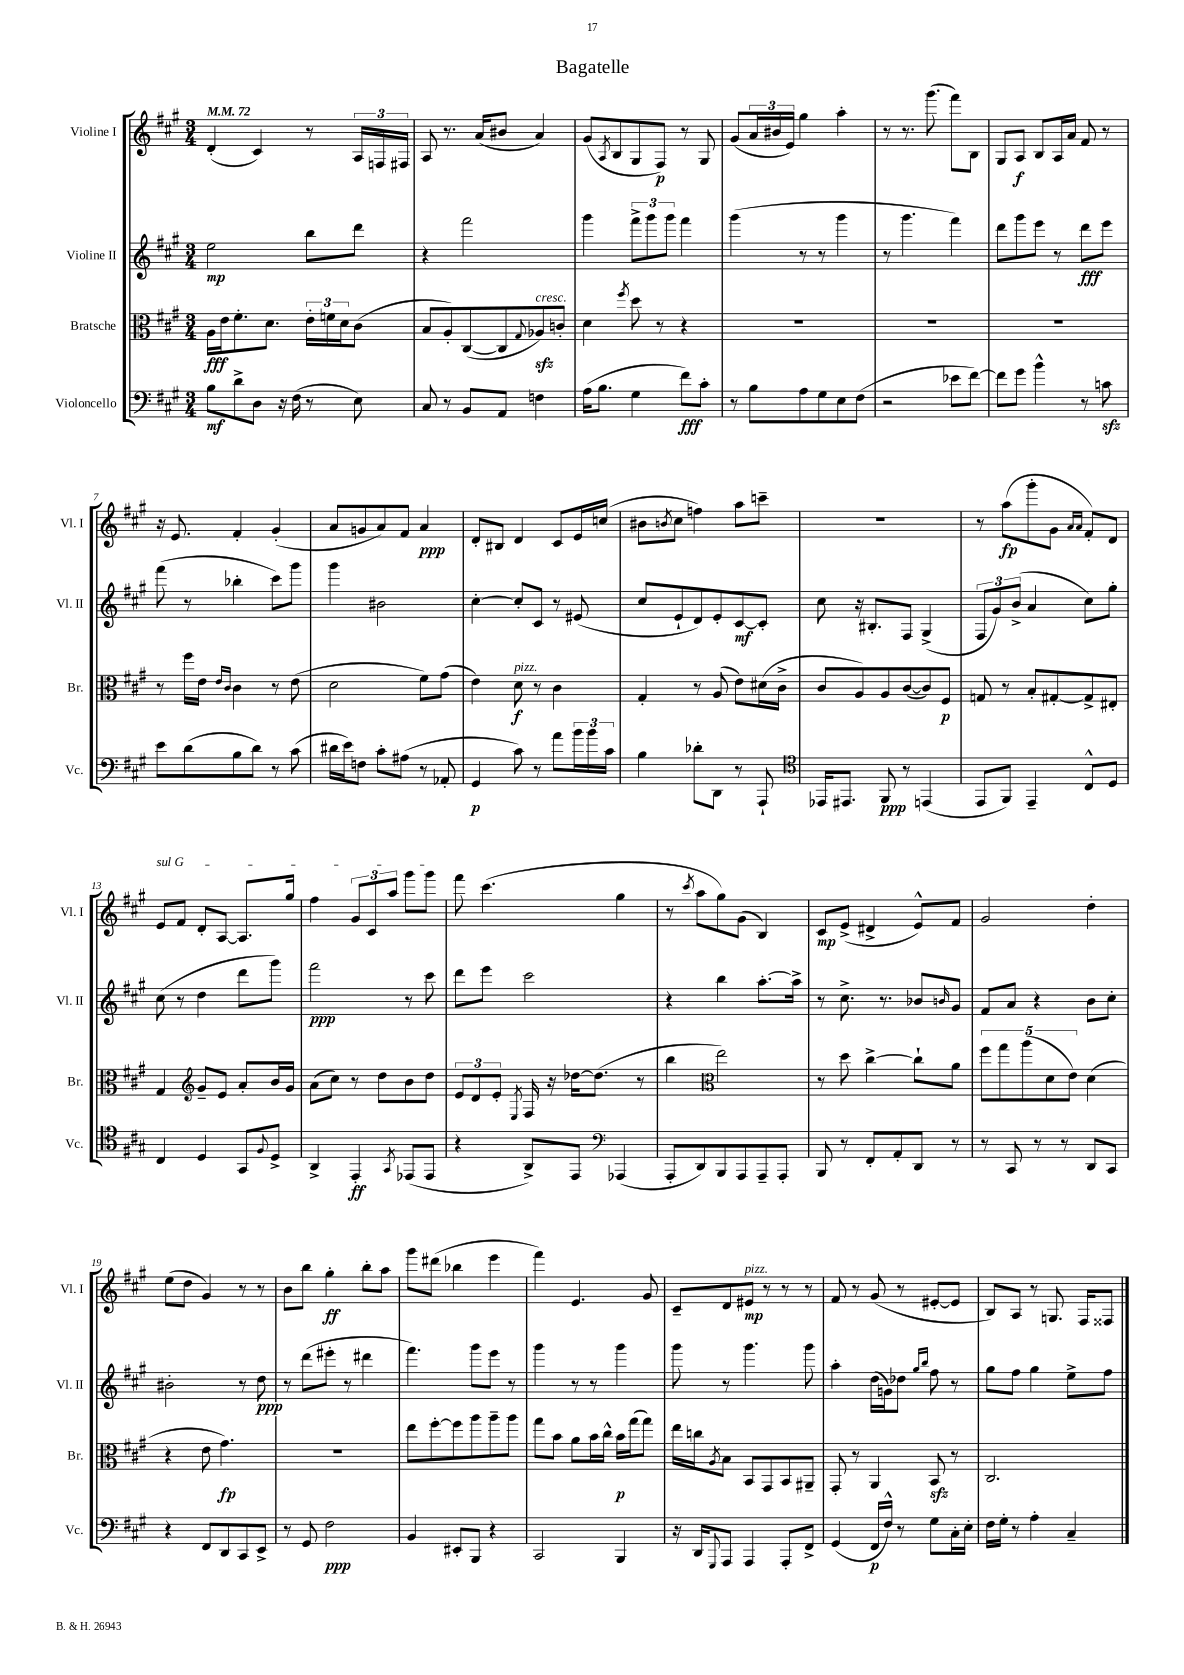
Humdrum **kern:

**kern	**dynam	**kern	**dynam	**kern	**dynam	**kern	**dynam
*part4	*part4	*part3	*part3	*part2	*part2	*part1	*part1
*staff4	*staff4	*staff3	*staff3	*staff2	*staff2	*staff1	*staff1
*I"Violoncello	*	*I"Bratsche	*	*I"Violine II	*	*I"Violine I	*
*I'Vc.	*	*I'Br.	*	*I'Vl. II	*	*I'Vl. I	*
*clefF4	*	*clefC3	*	*clefG2	*	*clefG2	*
*k[f#c#g#]	*	*k[f#c#g#]	*	*k[f#c#g#]	*	*k[f#c#g#]	*
*M3/4	*	*M3/4	*	*M3/4	*	*M3/4	*
*MM72	*	*MM72	*	*MM72	*	*MM72	*
=1	=1	=1	=1	=1	=1	=1	=1
8B\L	mf	16A\LL	fff	2ee\	mp	(4d'/	.
.	.	16e\J	.	.	.	.	.
8d^\	.	8.f#'\	.	.	.	.	.
8D\J	.	.	.	.	.	4c#/)	.
.	.	8.d\J	.	.	.	.	.
16r	.	.	.	.	.	.	.
(16F#\	.	.	.	.	.	.	.
8r	.	24e'\LL	.	8bb\L	.	8r	.
.	.	24fn\	.	.	.	.	.
.	.	24d\J	.	.	.	.	.
8E\)	.	(8c#\J	.	8ddd\J	.	24A/LL	.
.	.	.	.	.	.	24Fn/	.
.	.	.	.	.	.	24F#X/JJ	.
=2	=2	=2	=2	=2	=2	=2	=2
8C#/	.	8B/L	.	4r	.	8A/	.
8r	.	8A'/)	.	.	.	8.r	.
8BB/L	.	([8C#/	.	2fff#\	.	.	.
.	.	.	.	.	.	(16a/KL	.
8AA/J	.	8C#/]	.	.	.	8b#X/J	.
.	.	8qqG#/	.	.	.	.	.
!	!	!LO:TX:a:i:t=cresc.	!	!	!	!	!
4Fn\	.	8A-Xzz/)	.	.	.	4a/)	.
.	.	8cn'/J	.	.	.	.	.
=3	=3	=3	=3	=3	=3	=3	=3
(16A\KL	.	4d\	.	4ggg#\	.	(8g#/L	.
8.B\J	.	.	.	.	.	.	.
.	.	.	.	.	.	8qA/	.
.	.	.	.	.	.	8B/	.
.	.	8qff#/	.	.	.	.	.
4G#\	.	8dd\	.	12fff#^\L	.	8G#/	.
.	.	.	.	12ggg#\	.	.	.
.	.	8r	.	.	.	8F#/J)	p
.	.	.	.	12ggg#\J	.	.	.
8f#\L)	fff	4r	.	4fff#\	.	8r	.
8c#'\J	.	.	.	.	.	8G#/	.
=4	=4	=4	=4	=4	=4	=4	=4
8r	.	2.r	.	(4ggg#\	.	(8g#/L	.
8B\L	.	.	.	.	.	24a/L	.
.	.	.	.	.	.	24b#X/	.
.	.	.	.	.	.	24e/JJ)	.
8A\	.	.	.	8r	.	4gg#\	.
8G#\	.	.	.	8r	.	.	.
8E\	.	.	.	4ggg#\	.	4aa'\	.
(8F#\J	.	.	.	.	.	.	.
=5	=5	=5	=5	=5	=5	=5	=5
2r	.	2.r	.	8r	.	8r	.
.	.	.	.	4.ggg#\	.	8.r	.
.	.	.	.	.	.	(8.ggg#\	.
8e-X\L	.	.	.	4fff#\)	.	8fff#\L)	.
[8f#\J)	.	.	.	.	.	8B\J	.
=6	=6	=6	=6	=6	=6	=6	=6
8f#\L]	.	2.r	.	8ddd\L	.	8G#/L	.
8g#\J	.	.	.	8ggg#\	.	8A/J	f
4b^^\	.	.	.	8eee\J	.	8B/L	.
.	.	.	.	8r	.	16A/L	.
.	.	.	.	.	.	16a/JJ	.
8r	.	.	.	8ddd\L	fff	8f#/	.
8cnzz\	.	.	.	8eee\J	.	8r	.
!!LO:LB:g=z
=7	=7	=7	=7	=7	=7	=7	=7
8e\L	.	8r	.	(8fff#\	.	16r	.
.	.	.	.	.	.	8.e/	.
(8d\	.	16ff#\LL	.	8r	.	.	.
.	.	16e\JJ	.	.	.	.	.
.	.	16qqe/LL	.	.	.	.	.
.	.	16qqc#/JJ	.	.	.	.	.
8B\	.	4c#\	.	4bb-X'\	.	4f#'/	.
8d\J)	.	.	.	.	.	.	.
8r	.	8r	.	8ccc#\L)	.	(4g#'/	.
(8c#\	.	(8e\	.	8ggg#\J	.	.	.
=8	=8	=8	=8	=8	=8	=8	=8
16d#X\LL	.	2d\	.	4ggg#\	.	8a/L	.
16e\J)	.	.	.	.	.	.	.
8Fn\J	.	.	.	.	.	8gn/	.
8c#'\L	.	.	.	2b#X\	.	8a/)	.
(8A#X\J	.	.	.	.	.	8f#/J	.
8r	.	8f#\L)	.	.	.	4a/	ppp
8AA-X'/	.	(8g#\J	.	.	.	.	.
=9	=9	=9	=9	=9	=9	=9	=9
4GG#/	p	4e\)	.	[4cc#'\	.	8d'/L	.
.	.	.	.	.	.	8B#X/J	.
!	!	!LO:TX:a:i:t=pizz.	!	!	!	!	!
8c#\)	.	8d\	f	8cc#'/L]	.	4d/	.
8r	.	8r	.	8c#/J	.	.	.
8a\L	.	4c#\	.	8r	.	8c#/L	.
24b\L	.	.	.	(8e#X/	.	16e/L	.
24b\	.	.	.	.	.	.	.
.	.	.	.	.	.	(16ccn/JJ	.
24c#\JJ	.	.	.	.	.	.	.
=10	=10	=10	=10	=10	=10	=10	=10
4B\	.	4G#'/	.	8cc#/L	.	8b#X\L	.
.	.	.	.	.	.	8qbn/	.
.	.	.	.	8e`/	.	8cc#\J	.
8d-X'\L	.	8r	.	8d/)	.	4ffn\)	.
8DD\J	.	(8A/	.	8e'/	.	.	.
8r	.	8e\L)	.	[8c#/	mf	8aa\L	.
8AAA`/	.	(16d#X\L	.	8c#'/J]	.	8cccn~\J	.
.	.	16c#^\JJ	.	.	.	.	.
=11	=11	=11	=11	=11	=11	=11	=11
*clefC4	*	*	*	*	*	*	*
16EE-X/KL	.	8c#/L	.	8cc#\	.	2.r	.
8.EE#X/J	.	.	.	.	.	.	.
.	.	8A/)	.	16r	.	.	.
.	.	.	.	8.B#X'/L	.	.	.
8FF#/	ppp	8A/	.	.	.	.	.
8r	.	([8c#/	.	8F#/J	.	.	.
(4EEn/	.	8c#/])	.	(4G#^/	.	.	.
.	.	8F#/J	p	.	.	.	.
=12	=12	=12	=12	=12	=12	=12	=12
8EE/L	.	8Gn/	.	12F#/L	.	8r	.
.	.	.	.	12g#/)	.	.	.
8FF#/J)	.	8r	.	.	.	(8aa\L	fp
.	.	.	.	(12b^/J	.	.	.
4EE~/	.	8B'/L	.	4a/	.	8ggg#'\	.
.	.	[8G#X'/	.	.	.	8g#\J	.
.	.	.	.	.	.	16qqa/LL	.
.	.	.	.	.	.	16qqa/JJ	.
8C#^^/L	.	8G#^/]	.	8cc#\L)	.	8f#'/L)	.
8D/J	.	8E#X'/J	.	8gg#'\J	.	8d/J	.
!!LO:LB:g=z
=13	=13	=13	=13	=13	=13	=13	=13
!	!	!	!	!	!	!LO:TX:a:i:t=sul G	!
4C#/	.	4G#/	.	(8cc#\	.	8e/L	.
.	.	.	.	8r	.	8f#/J	.
*	*	*clefG2	*	*	*	*	*
4D/	.	8g#~/L	.	4dd\	.	8d'/L	.
.	.	8e/J	.	.	.	[8A/J	.
8GG#/L	.	8a'/L	.	8ddd\L	.	8.A/L]	.
8qqF#/	.	.	.	.	.	.	.
8D^/J	.	16b/L	.	8ggg#\J)	.	.	.
.	.	16g#/JJ	.	.	.	16gg#/Jk	.
=14	=14	=14	=14	=14	=14	=14	=14
4AA^/	.	(8a\L	.	2fff#\	ppp	4ff#\	.
.	.	8cc#\J)	.	.	.	.	.
4EE'/	ff	8r	.	.	.	12g#/L	.
.	.	.	.	.	.	12c#/	.
.	.	8dd\L	.	.	.	.	.
.	.	.	.	.	.	12aa/J	.
8qGG#/	.	.	.	.	.	.	.
(8EE-X/L	.	8b\	.	8r	.	8ggg#\L	.
8EE-/J	.	8dd\J	.	8ccc#\	.	8ggg#\J	.
=15	=15	=15	=15	=15	=15	=15	=15
4r	.	12e/L	.	8ddd\L	.	8fff#\	.
.	.	12d/	.	.	.	.	.
.	.	.	.	8eee\J	.	(4.ccc#\	.
.	.	12e'/J	.	.	.	.	.
.	.	8qE/	.	.	.	.	.
8AA^/L)	.	16F#/	.	2ccc#\	.	.	.
.	.	16r	.	.	.	.	.
8EE/J	.	[16dd-X\KL	.	.	.	.	.
.	.	(8.dd-\J]	.	.	.	.	.
*clefF4	*	*	*	*	*	*	*
(4AAA-X/	.	.	.	.	.	4gg#\	.
.	.	8r	.	.	.	.	.
=16	=16	=16	=16	=16	=16	=16	=16
8AAA'/L	.	4bb\	.	4r	.	8r	.
.	.	.	.	.	.	8qccc#/	.
8DD/)	.	.	.	.	.	8aa\L	.
*	*	*clefC3	*	*	*	*	*
8BBB/	.	2ee\)	.	4bb\	.	8gg#\)	.
8AAA/	.	.	.	.	.	(8g#\J	.
8AAA~/	.	.	.	[8.aa'\L	.	4B/)	.
8AAA'/J	.	.	.	.	.	.	.
.	.	.	.	16aa^\Jk]	.	.	.
=17	=17	=17	=17	=17	=17	=17	=17
8BBB/	.	8r	.	8r	.	8c#/L	mp
8r	.	8dd\	.	8.cc#^\	.	(8e^/J	.
8FF#'/L	.	[4cc#^\	.	.	.	4d#X^/	.
.	.	.	.	8.r	.	.	.
8AA'/	.	.	.	.	.	.	.
8DD/J	.	8cc#`\L]	.	8b-X/L	.	8e^^/L)	.
.	.	.	.	16qqbn/	.	.	.
8r	.	8a\J	.	8g#/J	.	8f#/J	.
=18	=18	=18	=18	=18	=18	=18	=18
8r	.	10ff#\L	.	8f#/L	.	2g#/	.
.	.	10gg#\	.	.	.	.	.
8CC#/	.	.	.	8a/J	.	.	.
.	.	(10aa\	.	.	.	.	.
8r	.	.	.	4r	.	.	.
.	.	10d\	.	.	.	.	.
8r	.	.	.	.	.	.	.
.	.	10e\J)	.	.	.	.	.
8DD/L	.	(4d\	.	8b\L	.	4dd'\	.
8CC#/J	.	.	.	8cc#'\J	.	.	.
!!LO:LB:g=z
=19	=19	=19	=19	=19	=19	=19	=19
4r	.	4r	.	2b#X'\	.	(8ee\L	.
.	.	.	.	.	.	8dd\J	.
8FF#/L	.	8e\	.	.	.	4g#/)	.
8DD/	.	4.g#\)	fp	.	.	.	.
8CC#/	.	.	.	8r	.	8r	.
8EE^/J	.	.	.	8dd\	ppp	8r	.
=20	=20	=20	=20	=20	=20	=20	=20
8r	.	2.r	.	8r	.	8b\L	.
8GG#/	.	.	.	(8ddd\L	.	8bb\J	.
2F#\	ppp	.	.	8eee#X'\J	.	4gg#'\	ff
.	.	.	.	8r	.	.	.
.	.	.	.	4ddd#X\	.	8bb'\L	.
.	.	.	.	.	.	8aa\J	.
=21	=21	=21	=21	=21	=21	=21	=21
4BB/	.	8ee\L	.	4.fff#\)	.	8ggg#\L	.
.	.	[8ff#'\	.	.	.	(8ddd#X\J	.
8EE#X'/L	.	8ff#\]	.	.	.	4bb-X\	.
8BBB/J	.	8aa\	.	8ggg#\L	.	.	.
4r	.	8aa~\	.	8eee\J	.	4eee\	.
.	.	8aa\J	.	8r	.	.	.
=22	=22	=22	=22	=22	=22	=22	=22
2CC#/	.	8gg#\L	.	4ggg#\	.	4fff#\)	.
.	.	8b\J	.	.	.	.	.
.	.	8a\L	.	8r	.	4.e/	.
.	.	16b\L	.	8r	.	.	.
.	.	16cc#^^\JJ	.	.	.	.	.
4BBB/	.	16b\LL	p	4ggg#\	.	.	.
.	.	(16gg#\J	.	.	.	.	.
.	.	8gg#\J)	.	.	.	8g#/	.
=23	=23	=23	=23	=23	=23	=23	=23
16r	.	16ee\LL	.	8ggg#\	.	8c#~/L	.
16DD/KL	.	16ccn\J	.	.	.	.	.
8qqGGG#/	.	8qA/	.	.	.	.	.
8AAA/J	.	8B\J	.	8r	.	8d/	.
!	!	!	!	!	!	!LO:TX:a:i:t=pizz.	!
4AAA/	.	8BB/L	.	4.ggg#\	.	8e#X/J	mp
.	.	8GG#/	.	.	.	8r	.
8AAA'/L	.	8BB/	.	.	.	8r	.
8FF#^/J	.	8AA#X~/J	.	8ggg#\	.	8r	.
=24	=24	=24	=24	=24	=24	=24	=24
(4GG#/	.	8GG#'/	.	4aa'\	.	8f#/	.
.	.	8r	.	.	.	8r	.
16FF#/LL	p	4AA/	.	(16dd\LL	.	(8g#/	.
16F#^^/JJ)	.	.	.	16gn\J)	.	.	.
8r	.	.	.	8dd-X\J	.	8r	.
.	.	.	.	16qqgg#/LL	.	.	.
.	.	.	.	16qqbb/JJ	.	.	.
8G#\L	.	8BBzz/	.	8ff#\	.	[8e#X'/L	.
16C#'\L	.	8r	.	8r	.	8e#/J]	.
16E'\JJ	.	.	.	.	.	.	.
=25	=25	=25	=25	=25	=25	=25	=25
16F#\LL	.	2.C#/	.	8gg#\L	.	8B/L)	.
16G#'\JJ	.	.	.	.	.	.	.
8r	.	.	.	8ff#\J	.	8A/J	.
4A'\	.	.	.	4gg#\	.	8r	.
.	.	.	.	.	.	8.Gn/	.
4C#~/	.	.	.	8ee^\L	.	.	.
.	.	.	.	.	.	16F#/KL	.
.	.	.	.	8ff#\J	.	8F##X/J	.
==	==	==	==	==	==	==	==
*-	*-	*-	*-	*-	*-	*-	*-
